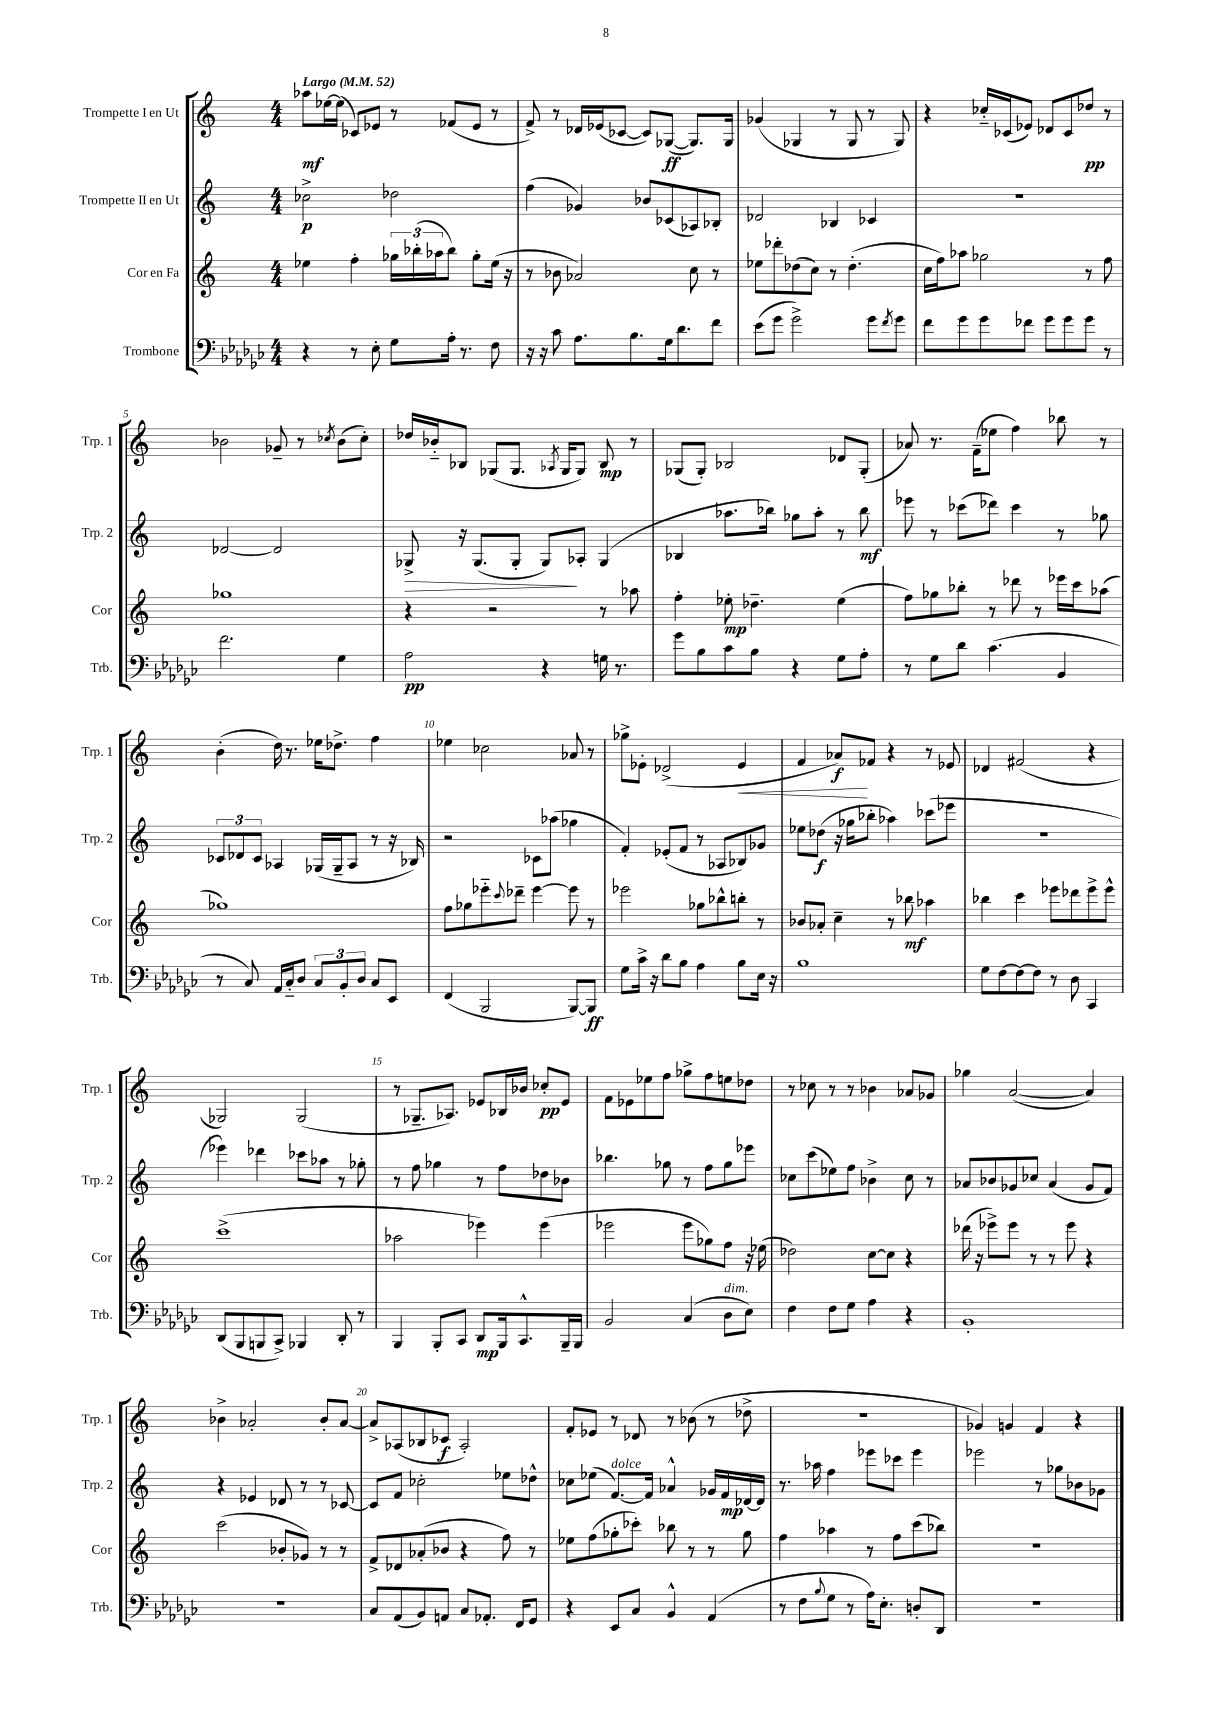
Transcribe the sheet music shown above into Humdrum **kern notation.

**kern	**kern	**kern	**kern
*staff4	*staff3	*staff2	*staff1
*clefF4	*clefG2	*clefG2	*clefG2
*k[b-e-a-d-g-c-]	*k[]	*k[]	*k[]
*M4/4	*M4/4	*M4/4	*M4/4
*MM52	*MM52	*MM52	*MM52
4r	4ee-	2cc-^	8aa-
.	.	.	[16ee-
.	.	.	(16ee-]
8r	4ff'	.	8c-)
8E-'	.	.	8e-
8G-	24gg-	2dd-	8r
.	(24bb-'	.	.
.	24aa-	.	.
16A-'	8bb-)	.	(8f-
8.r	.	.	.
.	8gg-'	.	8e-
8F	(16ee-	.	8r
.	16r	.	.
=	=	=	=
16r	8r	(4ff	8f^)
16r	.	.	.
8c-	8b-	.	8r
8.A-	2a-)	4g-)	16d-
.	.	.	(16e-
.	.	.	[8c-
8.B-	.	.	.
.	.	8b-	8c-])
16G-	.	(8c-	([8G-
8.d-	.	.	.
.	8cc	8A-)	8.G-])
8f	8r	8B-'	.
.	.	.	16G-
=	=	=	=
(8e-	8ee-	2d-	(4g-
8g-	8ddd-'	.	.
2g-^)	(8dd-	.	4G-
.	8cc)	.	.
.	8r	4B-	8r
.	(4.dd-'	.	8G-
8g-	.	4c-	8r
8qf	.	.	.
8g-	.	.	8G-)
=	=	=	=
8f	16cc	1r	4r
.	16ff)	.	.
8g-	8aa-	.	.
8g-	2gg-	.	16cc-'~
.	.	.	(16c-
8f-	.	.	8e-)
8g-	.	.	8d-
8g-	.	.	8c-
8g-	8r	.	8dd-
8r	8ff	.	8r
=	=	=	=
2.f	1gg-	[2d-	2b-
.	.	2d-]	8g-~
.	.	.	8r
.	.	.	8qcc-
4G-	.	.	(8b-
.	.	.	8cc-')
=	=	=	=
2A-	4r	8G-^	16dd-
.	.	.	16b-'~
.	.	16r	8B-
.	.	(8.G-	.
.	2r	.	(8G-
.	.	8G-'	8.G-
4r	.	8G-)	.
.	.	.	8qA-
.	.	.	16G-
.	.	8A-'	8G-)
16G	8r	(4G-	8B-
8.r	.	.	.
.	8aa-	.	8r
=	=	=	=
8g-	4ff'	4B-	(8G-
8B-	.	.	8G-')
8c-	8ee-'	8.aa-	2B-
8B-	4.dd-~	.	.
.	.	16bb-)	.
4r	.	8gg-	.
.	.	8aa-'	.
8G-	(4ee-	8r	8d-
8A-'	.	8bb-	(8G-'
=	=	=	=
8r	8ff)	8eee-	8a-)
8G-	8gg-	8r	8.r
8d-	8bb-'	(8ccc-	.
.	.	.	(16f~
(4.c-	8r	8ddd-)	8ee-
.	8ddd-	4ccc-	4ff)
.	8r	.	.
4BB-	16eee-	8r	8bb-
.	16ccc	.	.
.	(8aa-	8gg-	8r
=	=	=	=
8r	1gg-)	12c-	(4b'
.	.	12d-	.
8C-)	.	.	.
.	.	12c-	.
16AA-	.	4A-	16dd)
16C-'~	.	.	8.r
8D-	.	.	.
12C-	.	(16G-	16ee-
.	.	16G-~	8.dd-^
12BB-'	.	.	.
.	.	8A-	.
12D-	.	.	.
8C-	.	8r	4ff
8EE-	.	16r	.
.	.	16B-)	.
=	=	=	=
(4FF	8ff	2r	4ee-
.	8gg-	.	.
2BBB-	8eee-'~	.	2cc-
.	8qqccc	.	.
.	8ddd-~	.	.
.	[4eee-	8c-	.
.	.	(8aa-	.
[8BBB-)	8eee-]	4gg-	8a-
8BBB-]	8r	.	8r
=	=	=	=
8G-	2eee-	4f')	8gg-^
16c-^	.	.	8e-'
16r	.	.	.
8d-	.	(8e-'	(2d-^
8B-	.	8f	.
4A-	8gg-	8r	.
.	8bb-^^	8A-	.
8B-	8bb'	8B-)	4e-
16E-	8r	8g-	.
16r	.	.	.
=	=	=	=
1B-	8b-	8ee-	4f
.	8a-'	(8dd-	.
.	4cc~	16r	8a-)
.	.	16gg-	.
.	.	8bb-'	8f-
.	8r	4aa-)	4r
.	8bb-	.	.
.	4aa-	(8ccc-	8r
.	.	8eee-	8e-
=	=	=	=
8G-	4bb-	1r	4d-
[8F	.	.	.
8F_	4ccc	.	(2f#
8F]	.	.	.
8r	8eee-	.	.
8D-	8ddd-	.	.
4CC-	8eee-^	.	4r
.	8eee-^^	.	.
=	=	=	=
(8DD-	(1ccc^	4eee-)	2G-)
8BBB-	.	.	.
8BBB	.	4ddd-	.
8CC-^)	.	.	.
4BBB-	.	8ccc-	(2G-
.	.	8aa-	.
8DD-'	.	8r	.
8r	.	8gg-'	.
=	=	=	=
4BBB-	2aa-	8r	8r
.	.	8ff	8.G-~
8BBB-'	.	4gg-	.
.	.	.	8.A-)
8CC-	.	.	.
8DD-	4eee-)	8r	8e-
16BBB-	.	8ff	16B-
8.CC-^^	.	.	16b-
.	(4eee-	8dd-	8cc-'
16BBB-~	.	8b-	8e-
16BBB-	.	.	.
=	=	=	=
2BB-	2eee-	4.bb-	8f
.	.	.	8e-
.	.	.	8ee-
.	.	8gg-	8ff
(4C-	8eee-	8r	8gg-^
.	8gg-)	8ff	8ff
8D-	8ff	8gg-	8ee
8E-)	16r	8eee-	8dd-
.	(16ee-	.	.
=	=	=	=
4F	2dd-)	8cc-	8r
.	.	(8ccc	8cc-
8F	.	8ee-)	8r
8G-	.	8ff	8r
4A-	[8cc	4b-^	4b-
.	8cc]	.	.
4r	4r	8cc-	8a-
.	.	8r	8g-
=	=	=	=
1BB-'	(16ddd-	8a-	4gg-
.	16r	.	.
.	8eee-^)	8b-	.
.	8eee-	8g-	([2a
.	8r	8cc-	.
.	8r	(4a-	.
.	8eee-	.	.
.	4r	8g-	4a])
.	.	8f)	.
=	=	=	=
1r	(2ccc	4r	4b-^
.	.	4e-	2a-'
.	8b-'	8d-	.
.	8g-)	8r	.
.	8r	8r	8b-'
.	8r	[8c-	[8a-
=	=	=	=
8C-	8f^	8c-]	8a-^]
(8AA-	8d-	8f	(8A-
8BB-)	(8a-'	2cc-'	8B-
8AA	8b-	.	8c-
8C-	4r	.	2A-')
8.AA-'	.	.	.
.	8ff)	8ee-	.
16FF	.	.	.
8GG-	8r	8dd-^^	.
=	=	=	=
4r	8ee-	8cc-	8f'
.	(8ff	(8ee-	8e-
8EE-	8gg-'	[8.f)	8r
8C-	8ccc-')	.	8d-
.	.	16f]	.
4BB-^^	8bb-	4a-^^	8r
.	8r	.	(8b-
(4AA-	8r	16g-	8r
.	.	16f	.
.	8gg-	[16d-	8dd-^
.	.	16d-]	.
=	=	=	=
8r	4ff	8.r	1r
8F	.	.	.
.	.	16aa-	.
8qqB-	.	.	.
8G-	4aa-	4ff	.
8r	.	.	.
16A-)	8r	8eee-	.
8.E-'	.	.	.
.	8ff	8ccc-	.
8D'	(8ccc	4eee-	.
8DD-	8bb-)	.	.
=	=	=	=
1r	1r	2eee-	4g-)
.	.	.	4g
.	.	8r	4f
.	.	8gg-	.
.	.	8b-	4r
.	.	8g-	.
==	==	==	==
*-	*-	*-	*-
